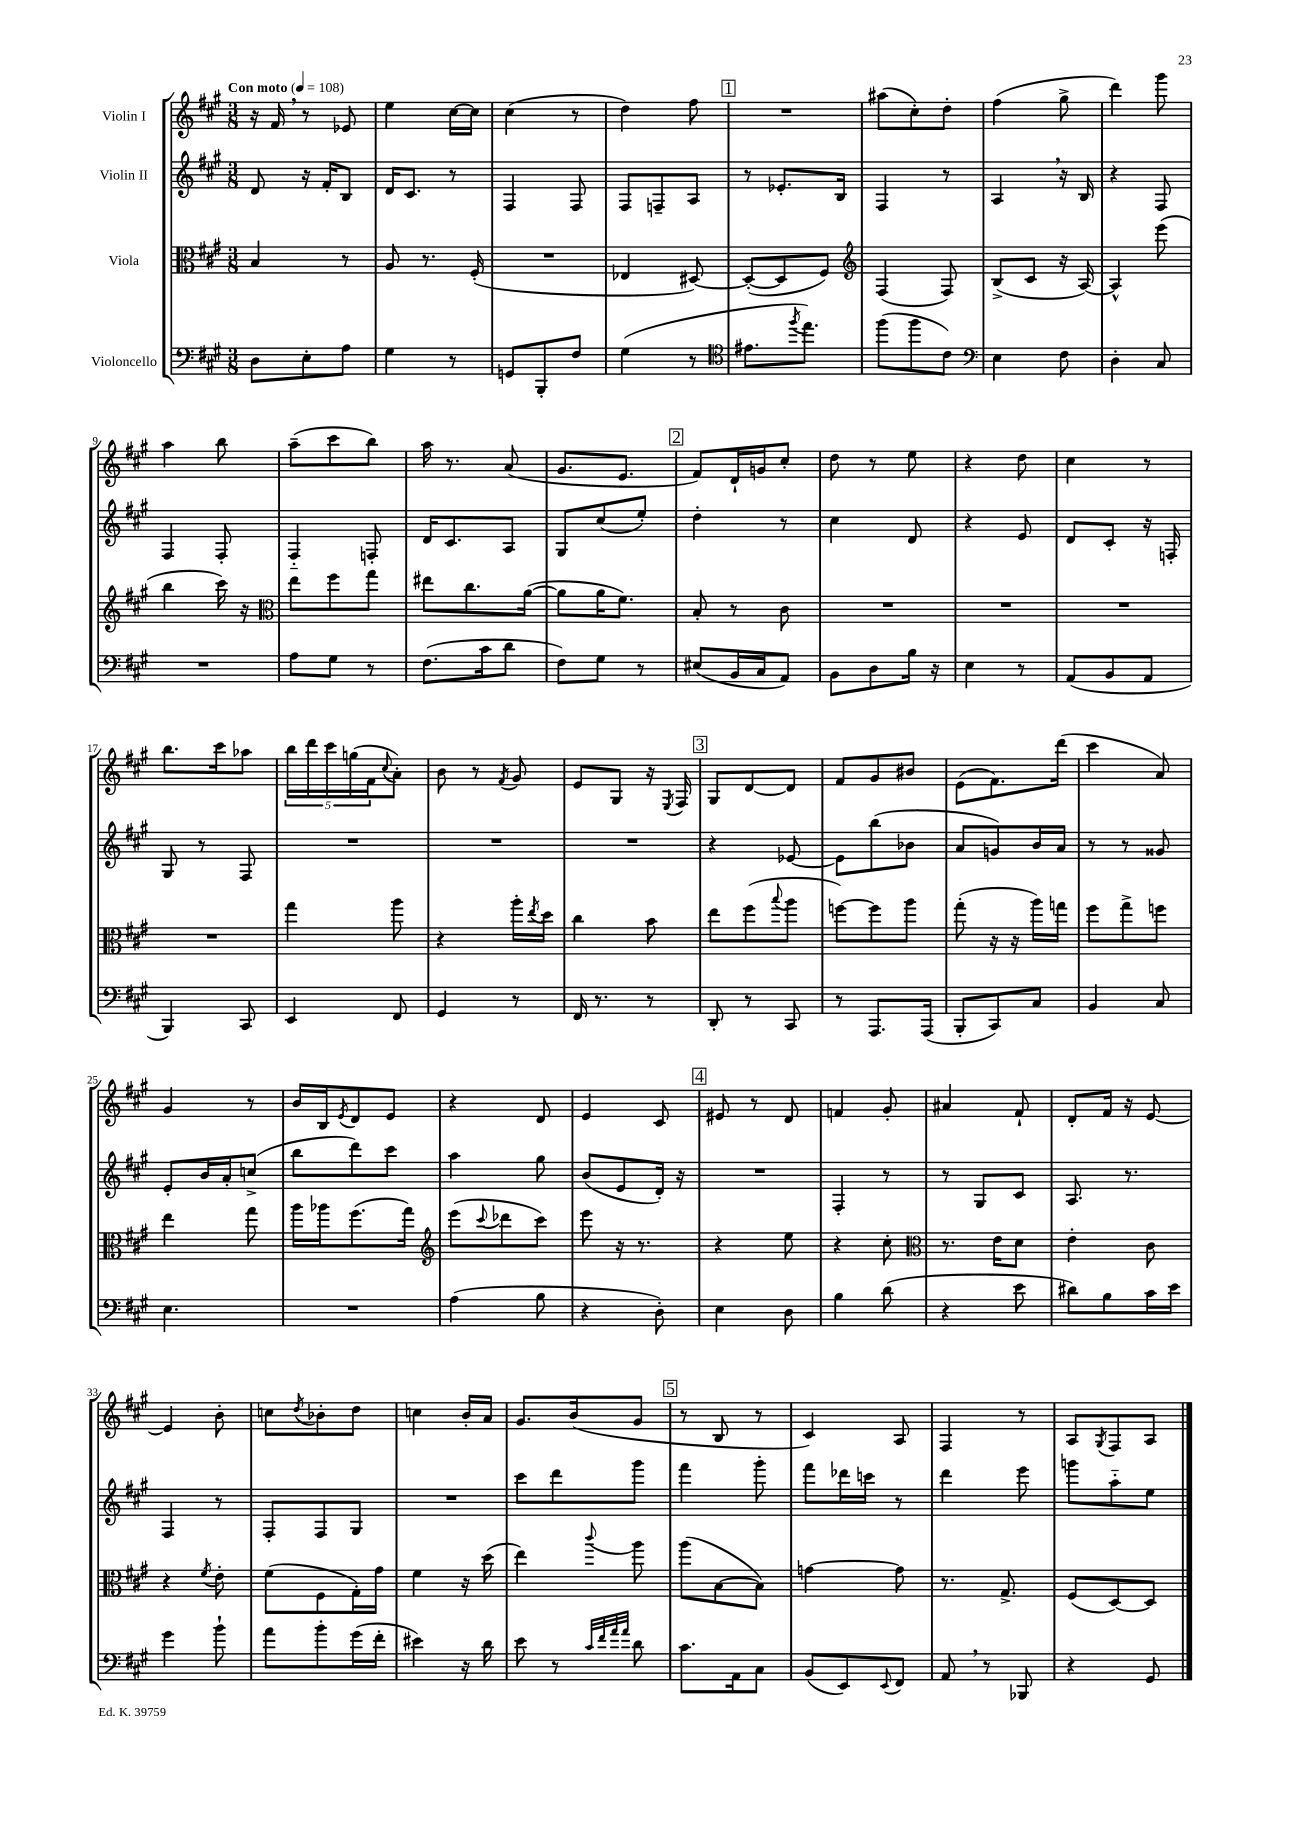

**kern	**kern	**kern	**kern
*staff4	*staff3	*staff2	*staff1
*clefF4	*clefC3	*clefG2	*clefG2
*k[f#c#g#]	*k[f#c#g#]	*k[f#c#g#]	*k[f#c#g#]
*M3/8	*M3/8	*M3/8	*M3/8
*MM108	*MM108	*MM108	*MM108
8D	4B	8d	16r
.	.	.	16f#
8E'	.	16r	8r
.	.	16f#'	.
8A	8r	8B	8e-
=	=	=	=
4G#	8A	16d	4ee
.	.	8.c#	.
.	8.r	.	.
8r	.	8r	[16cc#
.	(16F#'	.	16cc#]
=	=	=	=
8GG	4.r	4F#	(4cc#
8BBB'	.	.	.
8F#	.	8F#	8r
=	=	=	=
(4G#	4E-	8F#	4dd)
.	.	8F~	.
8r	[8D#)	8A	8ff#
=	=	=	=
*clefC4	*	*	*
8.e#	(8D#'_	8r	4.r
.	8D#]	8.e-'	.
8qff#	.	.	.
8.ee)	.	.	.
.	8F#)	.	.
.	.	16B	.
=	=	=	=
*	*clefG2	*	*
(8ff#	(4F#	4F#	(8aa#
8ff#	.	.	8cc#')
8c#)	8F#)	8r	8dd'
=	=	=	=
*clefF4	*	*	*
4E	(8B^	4A	(4ff#
.	8c#	.	.
8F#	16r	16r	8gg#^
.	[16A)	16B	.
=	=	=	=
4D'	4A^^]	4r	4ddd)
8C#	(8eee	8F#	8ggg#
=	=	=	=
4.r	4bb	4F#	4aa
.	16ccc#)	8F#'	8bb
.	16r	.	.
=	=	=	=
*	*clefC3	*	*
8A	8ee	4F#'~	(8aa~
8G#	8ff#	.	8ccc#
8r	8gg#	8F'	8bb)
=	=	=	=
(8.F#	8ee#	16d	16aa
.	.	8.c#	8.r
.	8.cc#	.	.
16c#	.	.	.
8d	.	8A	(8a
.	([16a	.	.
=	=	=	=
8F#)	8a]	8G#	8.g#
8G#	16a	(8cc#	.
.	8.f#)	.	8.e
8r	.	8ee')	.
=	=	=	=
(8E#	8B'	4dd'	8f#)
16BB	8r	.	16d`
16C#	.	.	16g
8AA)	8c#	8r	8cc#'
=	=	=	=
8BB	4.r	4cc#	8dd
8D	.	.	8r
16B	.	8d	8ee
16r	.	.	.
=	=	=	=
4E	4.r	4r	4r
8r	.	8e	8dd
=	=	=	=
(8AA	4.r	8d	4cc#
8BB	.	8c#'	.
8AA	.	16r	8r
.	.	16F'	.
=	=	=	=
4BBB)	4.r	8G#	8.bb
.	.	8r	.
.	.	.	16ccc#
8CC#	.	8F#	8aa-
=	=	=	=
4EE	4gg#	4.r	20bb
.	.	.	20ddd
.	.	.	20ccc#
.	.	.	(20gg
.	.	.	20f#
.	.	.	8qqcc#
8FF#	8aa	.	8a')
=	=	=	=
4GG#	4r	4.r	8b
.	.	.	8r
.	.	.	8qf#
8r	16aa'	.	8g#
.	8qee	.	.
.	16dd	.	.
=	=	=	=
16FF#	4cc#	4.r	8e
8.r	.	.	.
.	.	.	8G#
8r	8b	.	16r
.	.	.	8qE
.	.	.	16F#
=	=	=	=
8DD'	8ee	4r	8G#
8r	(8ff#	.	[8d
.	8qqbb	.	.
8CC#	8aa	[8e-	8d]
=	=	=	=
8r	[8ff)	8e-]	8f#
8.AAA	8ff]	(8bb	8g#
.	8aa	8b-	8b#
(16AAA	.	.	.
=	=	=	=
8BBB'	(8gg#'	8a	(8e
8CC#)	16r	8g)	8.f#)
.	16r	.	.
8C#	16aa)	16b	.
.	16gg	16a	(16ddd
=	=	=	=
4BB	8ff#	8r	4ccc#
.	8gg#^	8r	.
8C#	8ff	8g##	8a)
=	=	=	=
4.E	4ee	8e'	4g#
.	.	16b	.
.	.	16a'	.
.	8gg#	(8cc^	8r
=	=	=	=
4.r	16aa	8bb	16b
.	16aa-	.	16B
.	.	.	8qe
.	(8.ff#	8ddd)	8d
.	.	8ccc#	8e
.	16gg#)	.	.
=	=	=	=
*	*clefG2	*	*
(4A	(8eee	4aa	4r
.	8qqccc#	.	.
.	8ddd-	.	.
8B	8ccc#)	8gg#	8d
=	=	=	=
4r	8eee	(8b	4e
.	16r	8e	.
.	8.r	.	.
8D')	.	16d')	8c#
.	.	16r	.
=	=	=	=
4E	4r	4.r	8e#
.	.	.	8r
8D	8ee	.	8d
=	=	=	=
4B	4r	4F#'	4f
(8d	8cc#'	8r	8g#'
=	=	=	=
*	*clefC3	*	*
4r	8.r	8r	4a#
.	.	8G#	.
.	16e	.	.
8e	8d	8c#	8f#`
=	=	=	=
8d#)	4e'	8.A	8d'
8B	.	.	16f#
.	.	8.r	16r
16c#	8c#	.	[8e
16e	.	.	.
=	=	=	=
4g#	4r	4F#	4e]
.	8qf#	.	.
8b`	8e'	8r	8b'
=	=	=	=
8a	(8f#	8F#'	8cc
.	.	.	8qdd
8b'	8F#	8F#	8b-'
(16g#	16G#')	8G#	8dd
16f#'	16g#	.	.
=	=	=	=
4e#)	4f#	4.r	4cc
16r	16r	.	16b'
16d	(16dd	.	16a
=	=	=	=
8e	4ee)	8ccc#	8.g#
8r	.	8ddd	.
.	.	.	(16b
32qqc#	.	.	.
32qqf#	.	.	.
32qqa	.	.	.
32qqa	8qqccc#	.	.
8d	8aa	8ggg#	8g#
=	=	=	=
8.c#	(8aa	4fff#	8r
.	[8B	.	8B
16AA	.	.	.
8C#	8B])	8ggg#'	8r
=	=	=	=
(8BB	[4g	8fff#	4c#)
8EE)	.	16ddd-	.
.	.	16ccc	.
8qqEE	.	.	.
8FF#	8g]	8r	8A
=	=	=	=
8AA	8.r	4ddd	4F#
8r	.	.	.
.	8.G#^	.	.
8BBB-	.	8eee	8r
=	=	=	=
4r	(8F#	8ggg	8A
.	.	.	8qG#
.	[8D)	8aa'~	8F#
8GG#	8D]	8ee	8A
==	==	==	==
*-	*-	*-	*-
